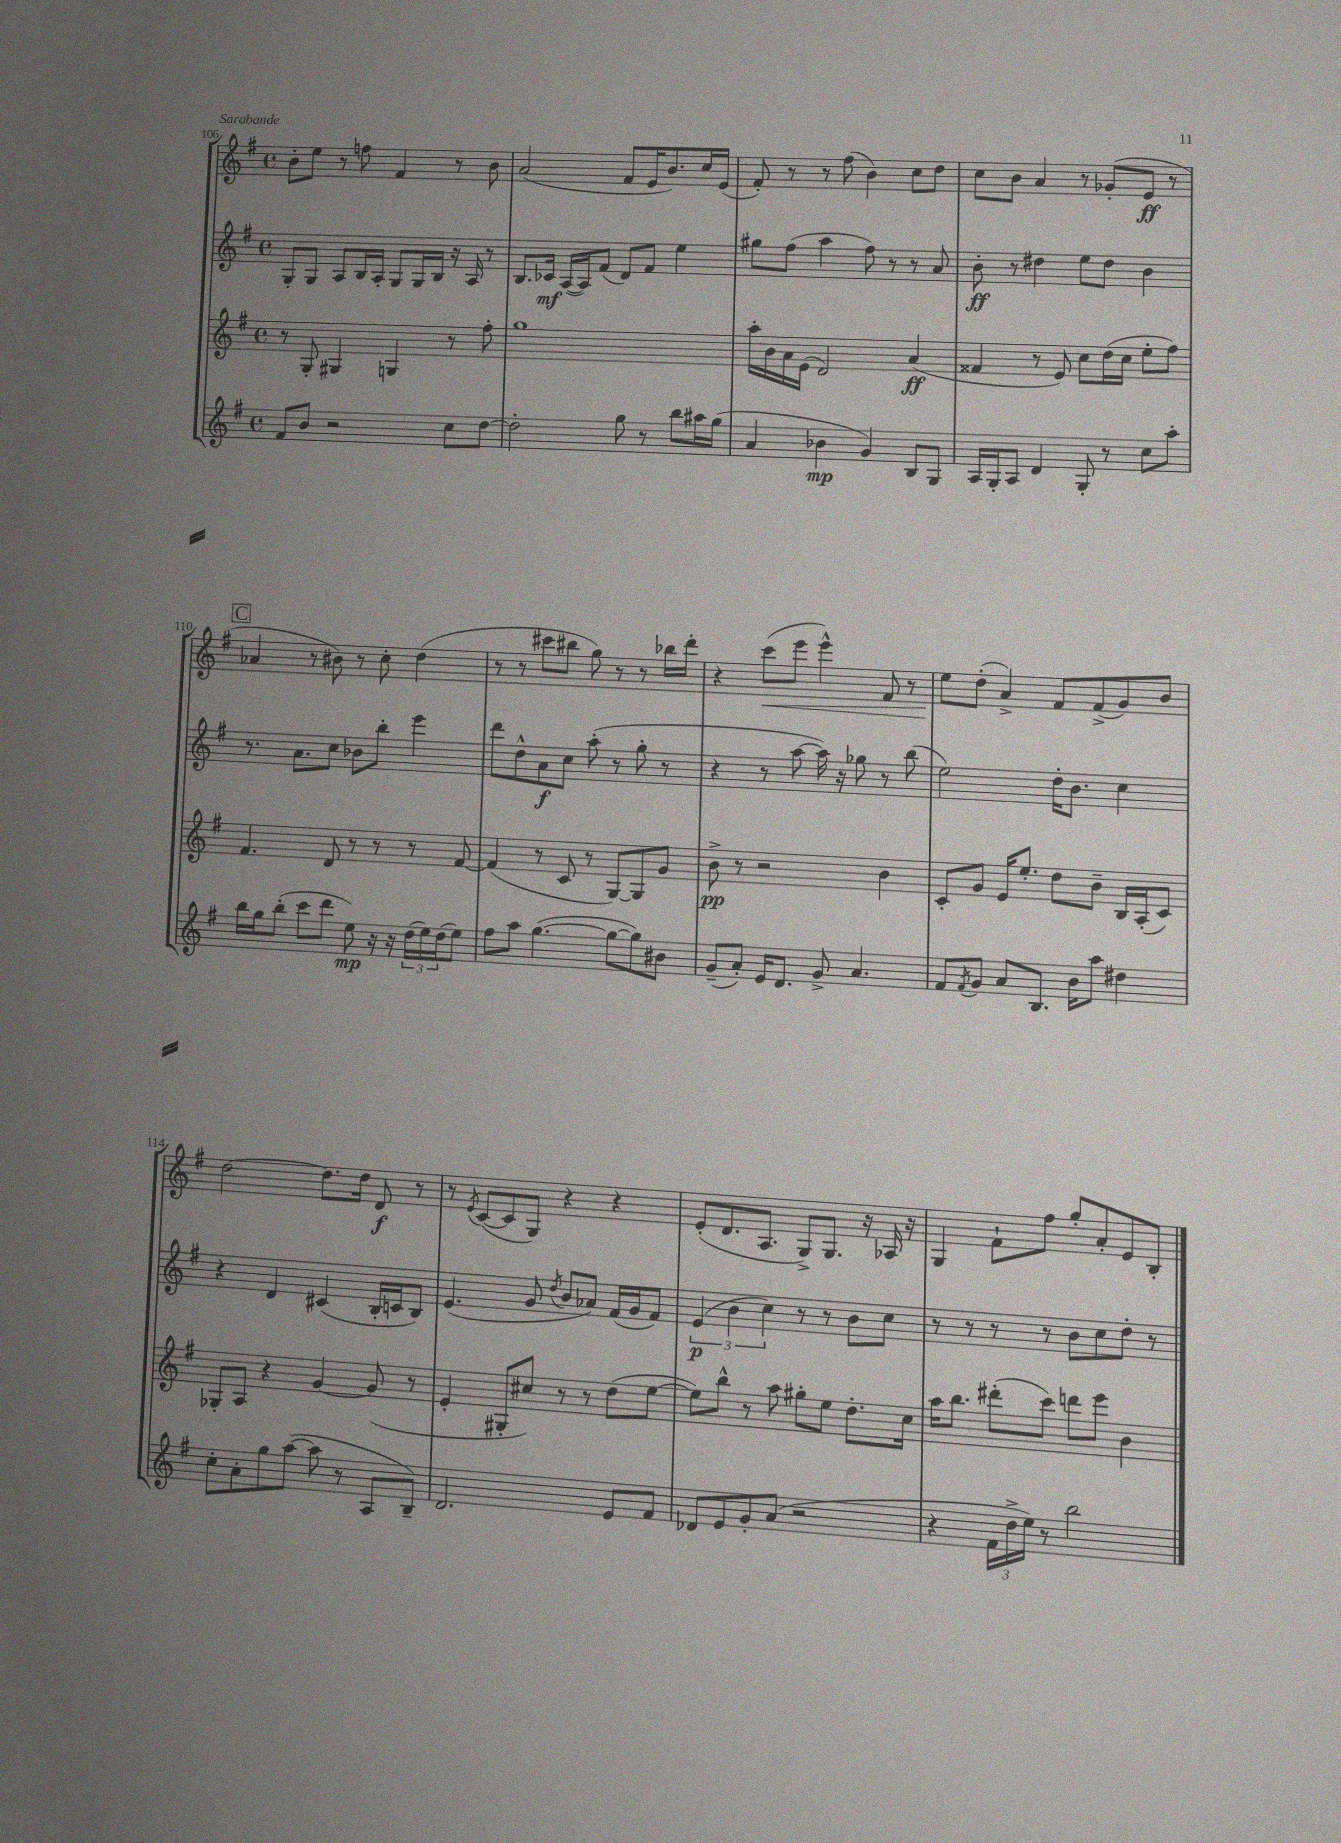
<<
\new StaffGroup <<
\new Staff = "s0" {
    \clef treble \key g \major \defaultTimeSignature \time 4/4
    b'8-. e''8 r8 f''8 fis'4 r8 b'8 |
    a'2( fis'8 e'16 b'8.) c''16 e'16( |
    fis'8-.) r8 r8 fis''8( b'4) c''8 d''8 |
    c''8 b'8 a'4 r8 ges'8-.( e'8\ff r8 |
    \mark \markup { \box "C" } aes'4 r8 bis'8) r8 c''8-. d''4( |
    r8 r8 cis'''8 bis''8 g''8) r8 r8 bes''16 d'''16-. |
    r4 c'''8\<( e'''8 e'''4-^) fis'8 r8 |
    e''8\! d''8-.( a'4->) fis'8 fis'8->( g'8) b'8 |
    d''2~ d''8. d''16 d'8\f r8 |
    r8 \acciaccatura { e'8 } c'8~( c'8 g8) r4 r4 |
    e'8-.( d'8. a8. g8->) g8. r16 aes16 r16 |
    g4 fis'8-! fis''8 g''8-. a'8-. e'8 b8-. \bar "|." |
}
\new Staff = "s1" {
    \clef treble \key g \major \defaultTimeSignature \time 4/4
    g8-. g8 a8 b16 a16-. g8 g16 b16 r16 a16 r8 |
    b8. ces'16\mf a16~( a16) fis'8( d'8) fis'8 e''4 |
    gis''8 fis''8( a''4 fis''8) r8 r8 a'8 |
    b'8-.\ff r8 dis''4 e''8 dis''8 b'4 |
    \mark \markup { \box "C" } r8. a'8. c''8 bes'8 b''8-. e'''4 |
    d'''8 d''8-^ a'8\f c''8 a''8-.( r8 g''8-. r8 |
    r4 r8 a''8~ a''16) r16 ges''8 r8 b''8( |
    e''2) d''16-. b'8. c''4 |
    r4 d'4 cis'4( b16-. c'16 b8) |
    e'4.( g'8 \acciaccatura { d''8 } b'8 aes'8) fis'16( g'16 fis'8) |
    \tuplet 3/2 { e'4\p( b'4 c''4) } r8 r8 b'8 c''8 |
    r8 r8 r8 r8 b'8 c''8 d''8-. r8 \bar "|." |
}
\new Staff = "s2" {
    \clef treble \key g \major \defaultTimeSignature \time 4/4
    r8 g8-. gis4 g4 r8 fis''8-. |
    g''1 |
    a''16-. b'16 a'16 e'16( d'2) a'4\ff( |
    fisis'4 r8 e'8) c''8 d''16( c''16 e''8-. fis''8) |
    \mark \markup { \box "C" } fis'4. d'8 r8 r8 r8 fis'8~ |
    fis'4( r8 c'8 r8 g8~) g8 g'8 |
    b'8->\pp r8 r2 b'4 |
    c'8-. g'8 e'16 e''8.-. d''8 b'8-- b16 a16-.( c'8) |
    ges8-. a8 r4 g'4~ g'8( r8 |
    e'4-. gis8-. cis''8) r8 r8 d''8( e''8~ |
    e''8) b''8-^ r8 a''8 gis''8-. e''8 d''8.-. c''16 |
    a''16 b''8. dis'''8-.( c'''8) d'''8 e'''8 b'4 \bar "|." |
}
\new Staff = "s3" {
    \clef treble \key g \major \defaultTimeSignature \time 4/4
    fis'8 b'8 r2 c''8 d''8~ |
    d''2-. g''8 r8 b''8 ais''16 g''16( |
    a'4 bes'4\mp g'4) b8 g8 |
    a16 g16-. a8 d'4 g8-. r8 c''8 a''8-. |
    \mark \markup { \box "C" } b''16 g''16 b''8-.( c'''8 d'''8 e''8\mp) r16 r16 \tuplet 3/2 { d''16( e''16) d''16( } e''8) |
    fis''8 a''8 g''4.~( g''8~ g''8) bis'8 |
    g'8--( a'8-.) e'16 d'8. g'8-> a'4. |
    fis'8 \acciaccatura { fis'8 } g'8 a'8 b8. b'16 a''8 dis''4 |
    c''8-. a'8-. g''8 a''8~( a''8 r8 a8 b8--) |
    d'2. e'8 fis'8 |
    des'8 e'8 g'8-. a'8( r2 |
    r4 \tuplet 3/2 { fis'16 d''16-> e''16) } r8 b''2 \bar "|." |
}
>>
>>
\layout { \context { \Score currentBarNumber = #106 } }
